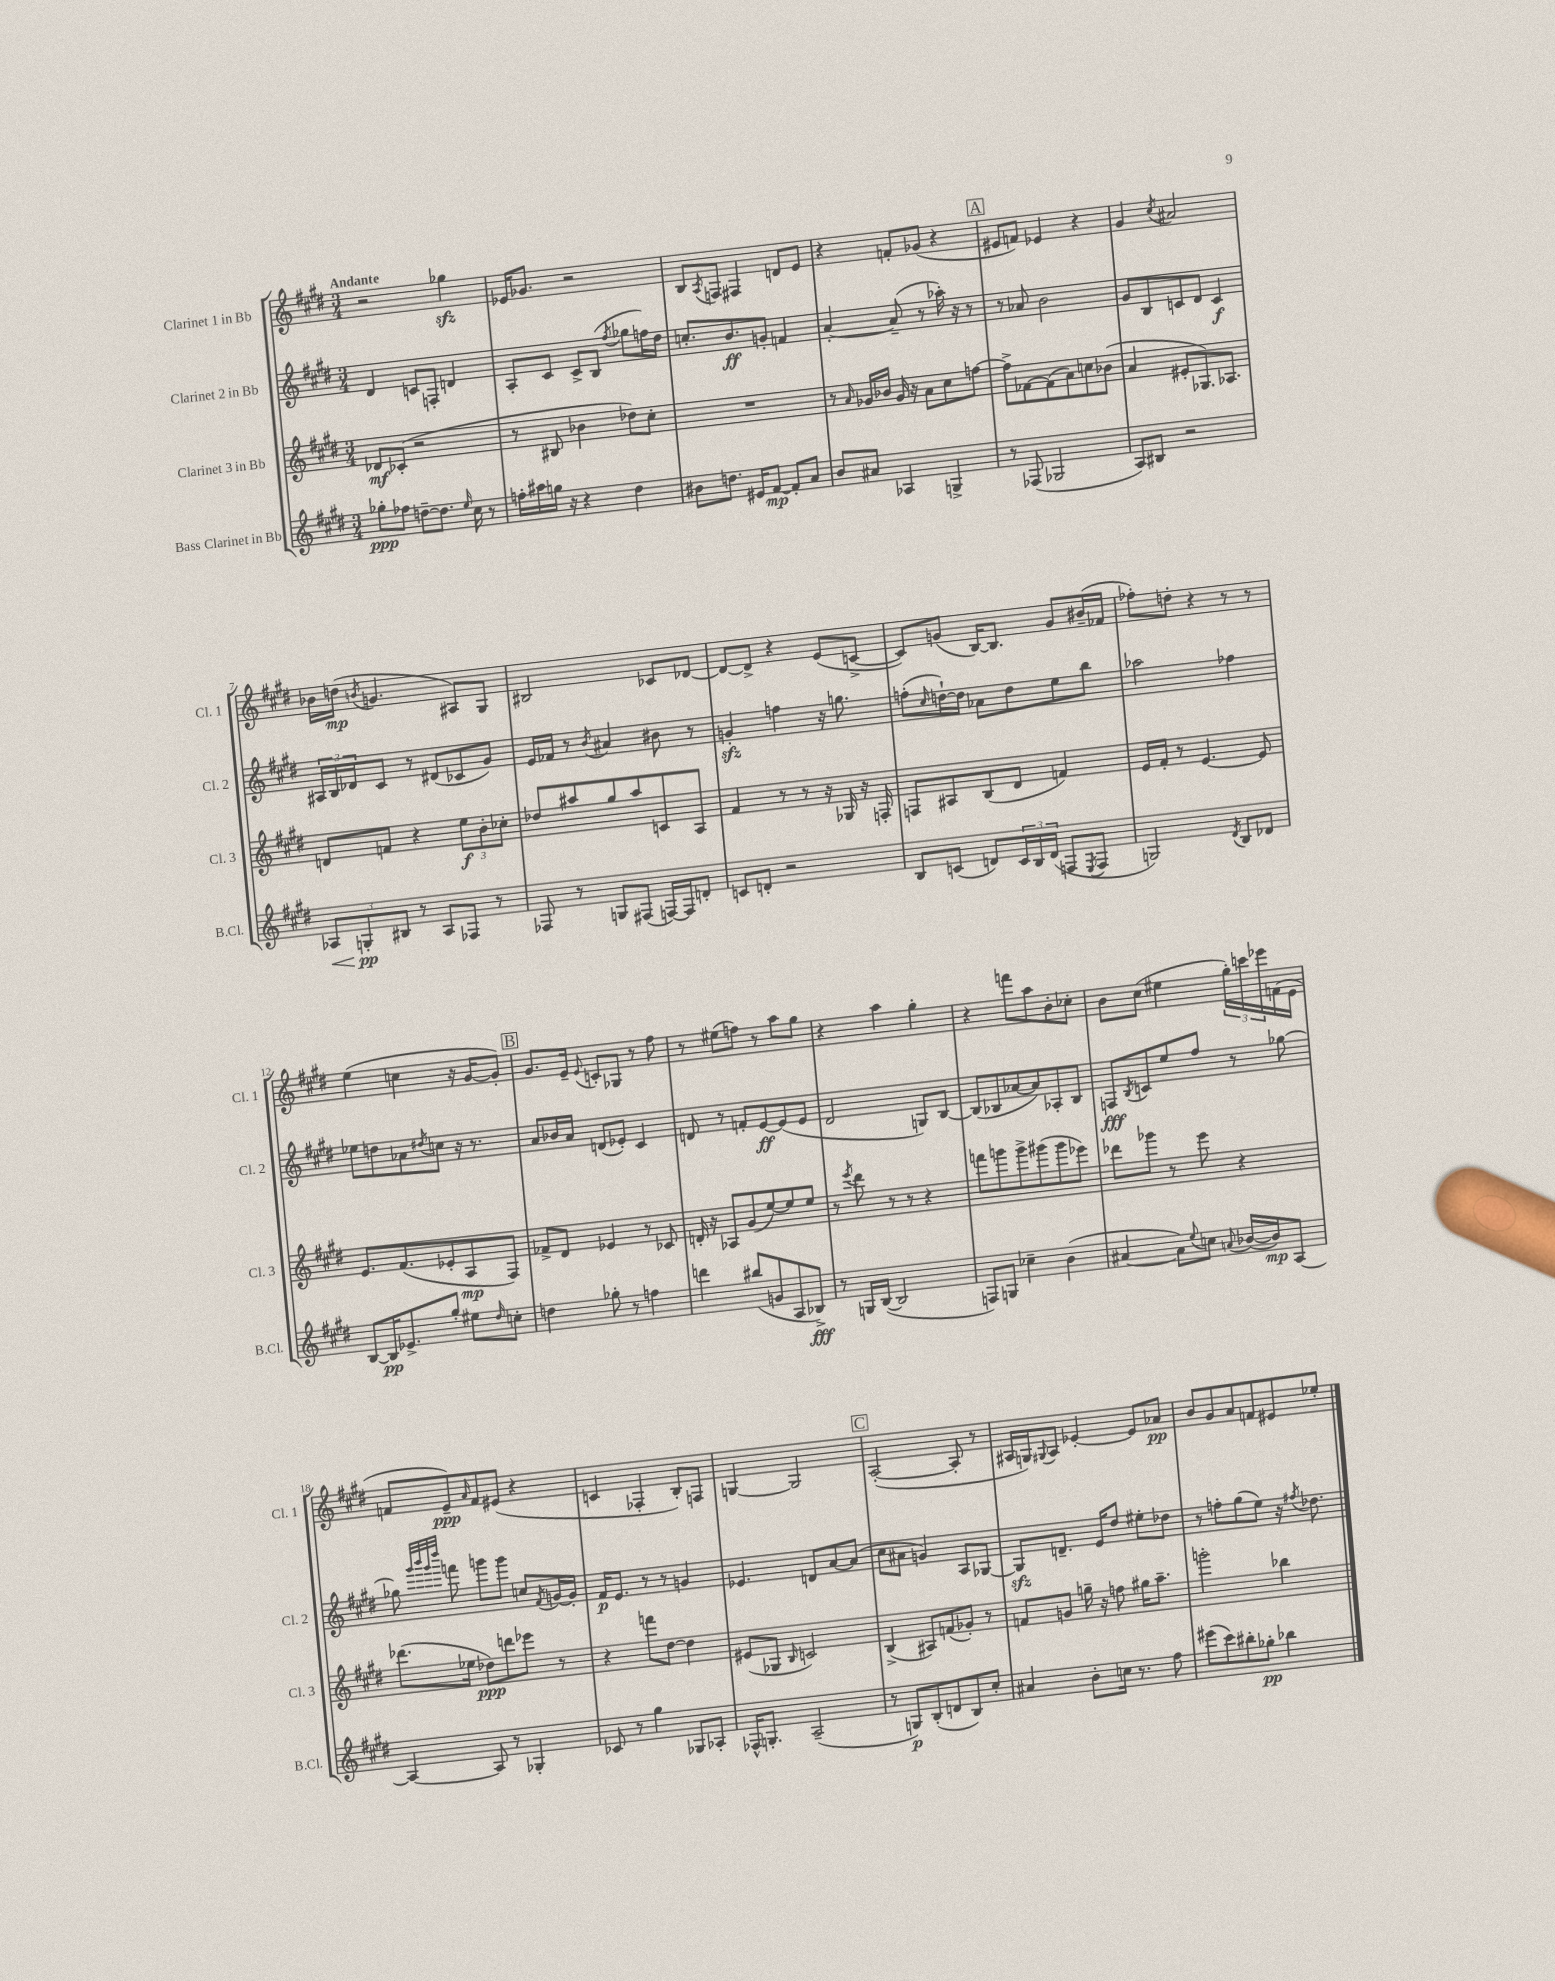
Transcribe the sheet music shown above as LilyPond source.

<<
\new StaffGroup <<
\new Staff = "s0" \with { instrumentName = "Clarinet 1 in Bb" shortInstrumentName = "Cl. 1" } {
    \clef treble \key e \major \numericTimeSignature \time 3/4 \tempo "Andante"
    r2 ges''4\sfz |
    ees'16 ges'8. r2 |
    b8 \acciaccatura { a8 } f8 fis4 d'8 e'8 |
    r4 f'8-. ges'8( r4 |
    \mark \markup { \box "A" } eis'8 f'8) ees'4 r4 |
    gis'4 \acciaccatura { cis''8 } ais'2 |
    bes'16 d''16\mp( \acciaccatura { b'8 } g'4. ais8) gis8 |
    bis2 ces'8 des'8~ |
    des'8~ des'8-> r4 e'8( c'8~-> |
    c'8) g'8( b16~) b8. g'8 bis'16--( fes'16 |
    fes''8-.) d''8-. r4 r8 r8 |
    e''4( c''4 r16 gis'16~ gis'8-.) |
    \mark \markup { \box "B" } gis'8. e'16-- \appoggiatura { e'8 } c'8-. ges8 r8 fis''8 |
    r8 eis''8( f''8) r8 a''8 gis''8 |
    r4 a''4 gis''4-. |
    r4 f'''8 a''8 b'8-. ces''8-. |
    b'8 cis''8( eis''4 \tuplet 3/2 { gis''16-.) c'''16 ees'''16 } f'16( e'16 |
    f'8 e'8--\ppp) \grace { a'16 } f'8 eis'8( r4 |
    c'4 fes4-. b8-.) f8 |
    g4~ g2 |
    \mark \markup { \box "C" } a2~-.( a8-. r8 |
    ais16 g16) \appoggiatura { gis8 } ais8 ees'4~-. ees'8 aes'8\pp |
    b'8 gis'8 a'8 f'8 eis'8 ees''8-. \bar "|." |
}
\new Staff = "s1" \with { instrumentName = "Clarinet 2 in Bb" shortInstrumentName = "Cl. 2" } {
    \clef treble \key e \major \numericTimeSignature \time 3/4
    dis'4 c'8 f8-. d'4 |
    a8-. cis'8 cis'8-> b8( \acciaccatura { fis''8 } ges''8 f''16) dis''16 |
    c''8.-. b'8.\ff g'8-. f'4 |
    a'4~-. a'8--( r8 aes''16-.) r16 r8 |
    \mark \markup { \box "A" } r8 aes'8 b'2 |
    gis'8 b8 c'8 dis'8 c'4\f |
    \tuplet 3/2 { ais16 b16 des'16 } cis'8 r8 dis'8( ces'8 gis'8) |
    e'16 fes'16 r8 \acciaccatura { b'8 } ais'4 bis'8 r8 |
    g'4-.\sfz f''4 r16 g''8. |
    f''8-.( \grace { cis''16 } d''16~-!) d''16 aes'8 d''8 e''8 b''8 |
    aes''2 fes''4 |
    ees''8 d''8 aes'8 \acciaccatura { dis''8 } c''8 r16 r8. |
    \mark \markup { \box "B" } a'8 bes'16 a'16 d'8( ees'8-.) cis'4 |
    d'8 r8 f'8-. e'8~\ff e'8( e'8 |
    dis'2 g8) b8~ |
    b8( bes8 aes'8~ aes'8) aes8-. bes8 |
    f8\fff \acciaccatura { b8 } c'8 e''8 fis''8 r8 ges''8~ |
    ges''8 \grace { gis'''32 b'''32 gis'''32 dis''''32 } f'''8 g'''8 g'''8 c''8 \acciaccatura { fis'8 } g'16~ g'16-. |
    fis'16\p e'8. r8 r8 g'4 |
    ees'4. d'8 a'8~ a'8( |
    \mark \markup { \box "C" } cis''8 ais'8 g'4) a8 ges8~ |
    ges8\sfz d'8.-- e'16 dis''8 eis''8-. des''8 |
    r8 f''8-. gis''8( e''8) r16 \acciaccatura { fis''8 } des''8. \bar "|." |
}
\new Staff = "s2" \with { instrumentName = "Clarinet 3 in Bb" shortInstrumentName = "Cl. 3" } {
    \clef treble \key e \major \numericTimeSignature \time 3/4
    des'8\mf ces'8-.( r2 |
    r8 bis8 bes'4 des''8) cis''8-. |
    R2. |
    r8 \grace { a'16 } ges'16 bes'16 ges'16 r16 a'8 cis''8 f''8~ |
    \mark \markup { \box "A" } f''8-> fes'8~ fes'8( a'8) c''8 bes'8( |
    a'4 eis'8-. ges8.) aes8. |
    d'8 f'8 r4 \tuplet 3/2 { e''8\f b'8-. ces''8-. } |
    des''8 ais''8 gis''8 ais''8 c'8 a8 |
    fis'4 r8 r8 r16 ges16 r16 f16-. |
    f8 ais8 b8( dis'8 f'4) |
    e'16 fis'16-. r8 e'4.~ e'8 |
    e'8. fis'8.( ees'8-. a8\mp fis8) |
    \mark \markup { \box "B" } fes'8-> dis'8 ees'4 r8 ces'8 |
    d'16-. r16 aes8 gis'8( e''8~) e''8 e''8 |
    r8 \acciaccatura { e'''8 } dis'''8 r8 r8 r4 |
    f'''8 g'''8 g'''8-> gis'''8( gis'''8 ees'''8) |
    des'''8 ges'''8 r8 e'''8 r4 |
    des'''8.( ees''16 des''8\ppp) d'''8 ees'''8 r8 |
    r4 f'''8 dis''8~ dis''4 |
    eis'8( ges8 \grace { b16 } c'2) |
    \mark \markup { \box "C" } b4->( ais8) f'8( ges'8-.) r8 |
    f'8 g'8 g''16-- r16 f''8 gis''16 a''8.-- |
    g'''2-. bes''4 \bar "|." |
}
\new Staff = "s3" \with { instrumentName = "Bass Clarinet in Bb" shortInstrumentName = "B.Cl." } {
    \clef treble \key e \major \numericTimeSignature \time 3/4
    ges''8-.\ppp fes''8 d''8~-- d''8. \grace { e''16 } cis''16 r8 |
    f''16-. ais''16 g''16 r16 r4 dis''4 |
    bis'8 d''8. eis'16 fis'8~\mp fis'8-. a'8 |
    b'8 ais'8 aes4 g4-> |
    \mark \markup { \box "A" } r8 fes8( ges2 |
    a8) bis8 r2 |
    \tuplet 3/2 { aes8\< g8-.\pp\! bis8 } r8 aes8 fes8 r8 |
    fes8 r8 g8 fis8( f16~) f16 d'8-. |
    c'8 d'8-. r2 |
    b8 c'8( d'8) \tuplet 3/2 { c'16 b16 d'16( } f8 \acciaccatura { e8 } f8 |
    g2) \acciaccatura { dis'8 } b8 des'8 |
    b8~ b16\pp ees'8.-> gis''8-. eis''8 \grace { dis''16 } c''8-. |
    \mark \markup { \box "B" } d''4 ges''8-. r8 f''4 |
    d'''4 bis''8( g'8 a8 bes8->\fff) |
    r8 g16 b16~( b2 |
    f8) g8 ces''4-- b'4( |
    ais'4~ ais'8) \appoggiatura { e''8 } c''8 \appoggiatura { a'8 } bes'16~( bes'16\mp) a8~ |
    a4~ a8 r8 ges4-. |
    ces'8 r8 gis''4 ges8 aes8-. |
    fes16-^ g8.-. a2--( |
    \mark \markup { \box "C" } r8 g8\p) b8-.( d'8 b8) cis''8-. |
    ais'4 b'8-. c''16 r8. fis''8 |
    eis'''8( cis'''8) bis''8-. ges''8-.\pp bes''4 \bar "|." |
}
>>
>>
